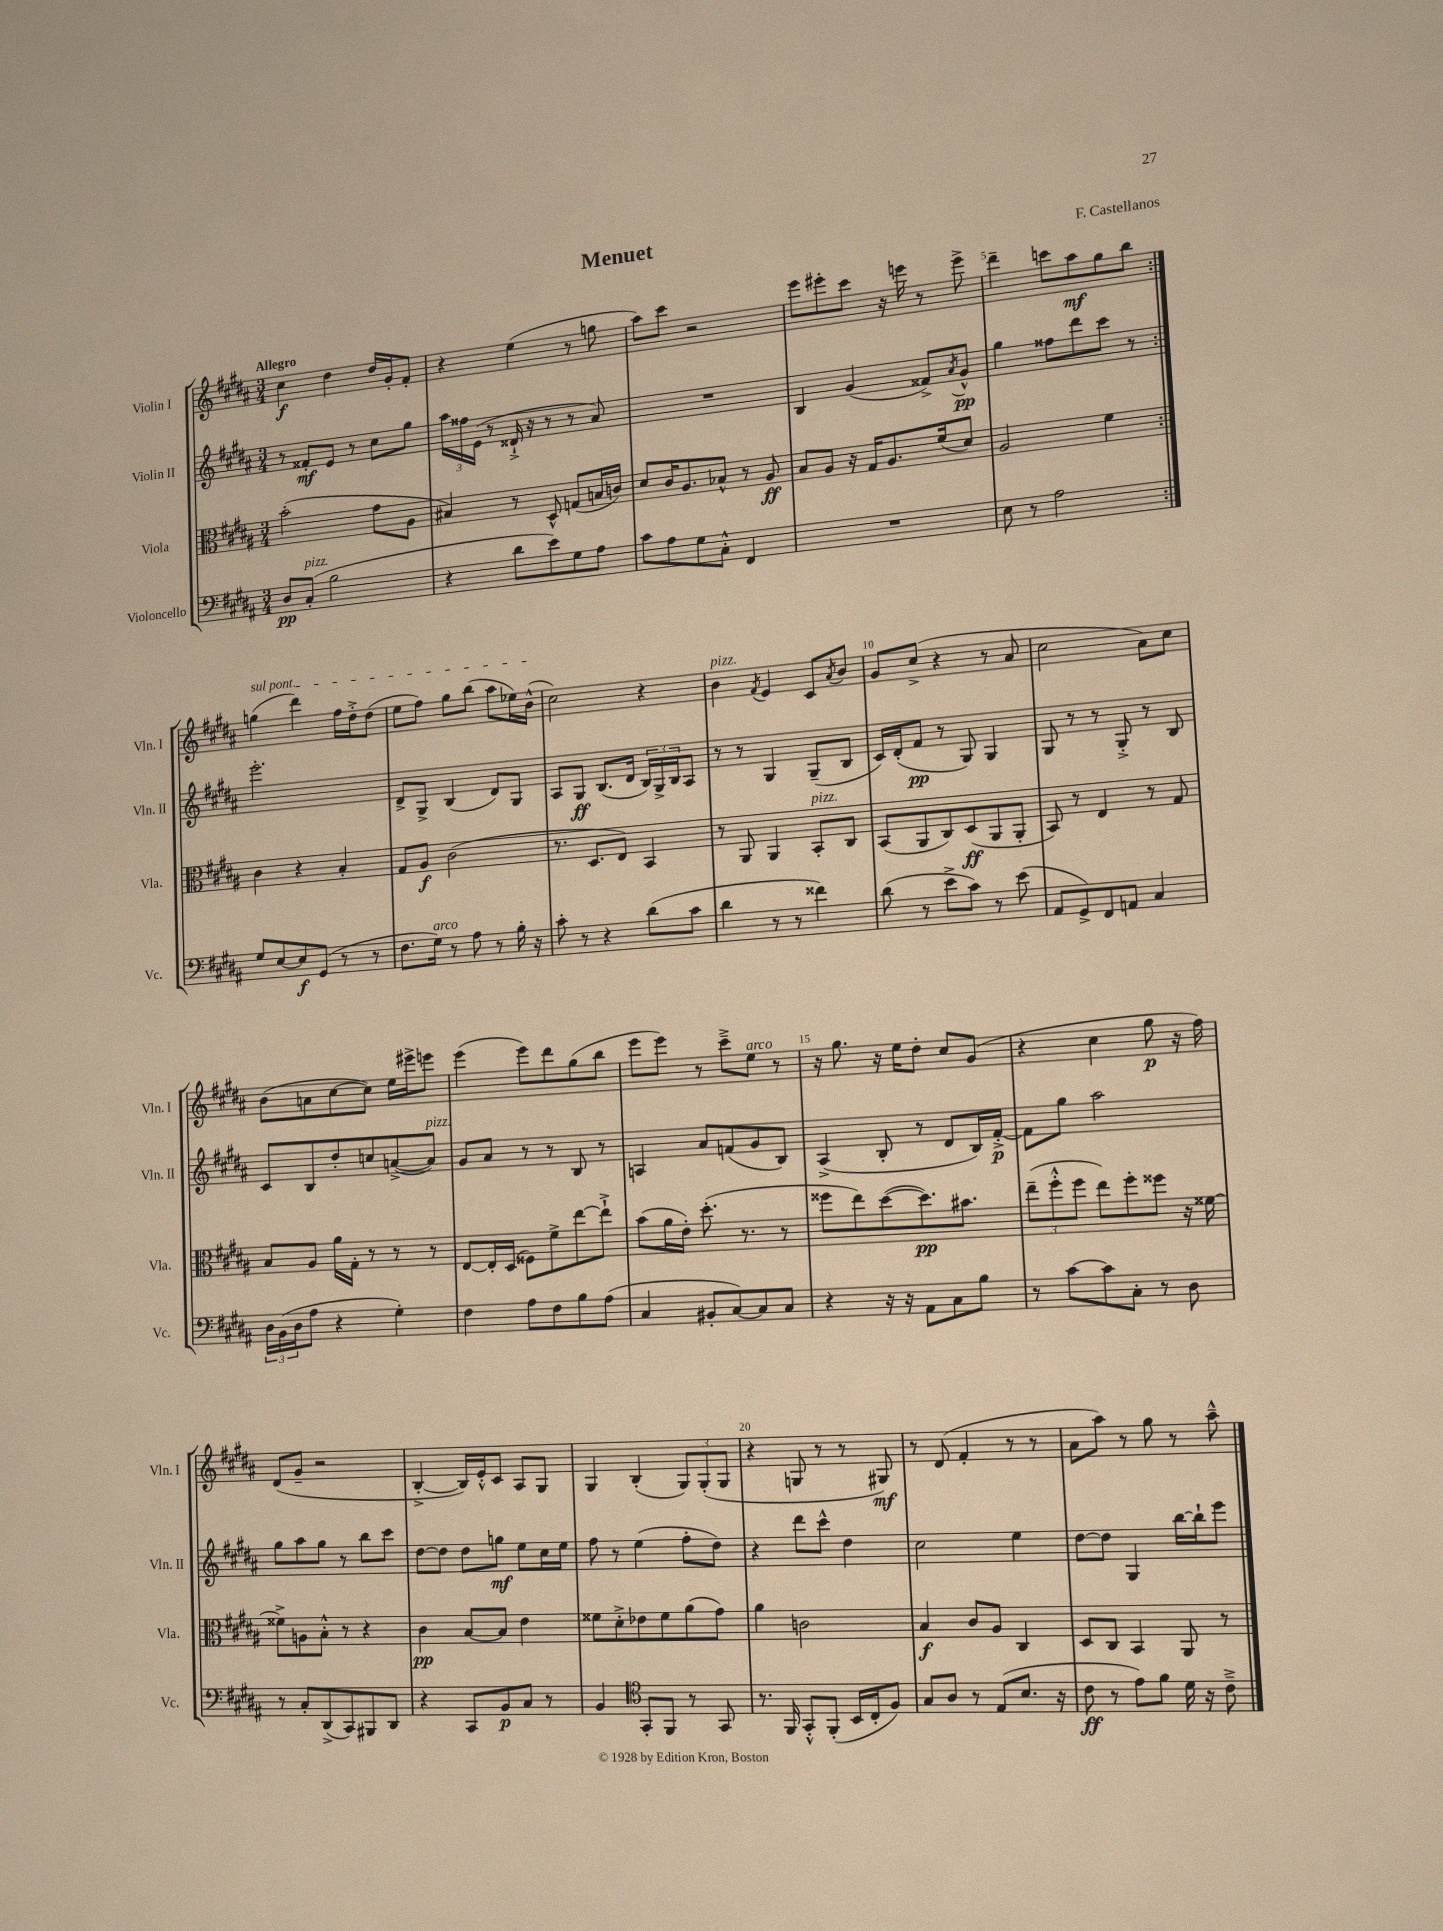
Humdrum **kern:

**kern	**kern	**kern	**kern
*staff4	*staff3	*staff2	*staff1
*clefF4	*clefC3	*clefG2	*clefG2
*k[f#c#g#d#a#]	*k[f#c#g#d#a#]	*k[f#c#g#d#a#]	*k[f#c#g#d#a#]
*M3/4	*M3/4	*M3/4	*M3/4
8D#	(2b'	8r	4cc#
(8C#'	.	8f##'	.
2B	.	8e	4dd#
.	.	8r	.
.	8g#	8cc#	16dd#
.	.	.	16g#'
.	8A#	8gg#	8f#'
=	=	=	=
4r	4B#)	24aa#	4r
.	.	24ff##	.
.	.	(24e	.
.	.	8r	.
8d#	8r	16d##`^	(4ee
.	.	16r	.
8e)	8D#^^	8r	.
8G#	(8G	8r	8r
8A#	16B	8a#)	8gg
.	16c)	.	.
=	=	=	=
8c#	8d#	2.r	8aa#)
8A#	16c#	.	8ccc#
.	8.A#	.	.
8G#	.	.	2r
8C#'^^	8B-^^	.	.
4FF#	8r	.	.
.	8A#	.	.
=	=	=	=
2.r	8B	4B	8eee
.	8A#	.	8eee#'
.	16r	(4g#	8ccc#
.	16G#	.	.
.	8.A#	.	16r
.	.	.	16eee
.	.	8f##^)	8r
.	(16f#	.	.
.	.	8qa#	.
.	8d#)	8g#^^	8eee^
=	=	=	=
8E	2A#	4gg#	4ddd#~
8r	.	.	.
2A#	.	8ff##	8ccc
.	.	8ddd#	8aa#
.	4f#	8ccc#	8gg#
.	.	8r	8bb
=:|!	=:|!	=:|!	=:|!
8G#	4c#	2.eee'	(4gg
[8E	.	.	.
8E]	4r	.	4ddd#)
(8GG#	.	.	.
8r	4B'	.	16ff#
.	.	.	16dd#'^
8r	.	.	(8dd#
=	=	=	=
8.F#	8G#	8d#^	8ee
.	8A#	8G#^	8ff#)
16G#)	.	.	.
8r	(2c#	(4B	8gg#
8A#	.	.	(8bb
8r	.	8d#)	8aa#
16B'	.	8G#	16ee-)
16r	.	.	(16b^^
=	=	=	=
8c#'	8.r	8A#	2cc#)
8r	.	8G#	.
.	8.D#	.	.
4r	.	(8.B	.
.	8E)	.	.
.	.	16d#	.
(8d#	4BB	24B)	4r
.	.	24G#^	.
.	.	24B	.
8c#	.	8A#	.
=	=	=	=
4d#	8r	8r	4b
.	8AA#	8r	.
.	.	.	8qf#
8r	4AA#	4G#	4e
8r	.	.	.
4f##)	8BB'	(8G#~	8c#
.	.	.	8qa#
.	8C#	8B	8b
=	=	=	=
(8d#	(8BB	16c#)	8g#
.	.	(16d#'	.
8r	8AA#	8f#	(8cc#^
8e^	8C#)	8r	4r
8c#)	(8D#	8G#)	.
8r	8AA#	4G#	8r
(8e	8AA#'	.	8a#
=	=	=	=
8AA#	8BB)	8G#	2cc#
8GG#^)	8r	8r	.
8FF#	4E	8r	.
8AA	.	8G#'^	.
4C#	8r	8r	8a#)
.	8G#	8B	8cc#
=	=	=	=
24D#	8B	8c#	(8b
(24BB	.	.	.
24D#	.	.	.
8A#	8A#	8B	8a
4r	16a#	8dd#'	[8cc#
.	16G#'	.	.
.	8r	8cc	8cc#])
4G#')	8r	([8a^	16ee
.	.	.	16eee#^
.	8r	8a])	8eee
=	=	=	=
4F#	[8E	8g#	(4eee
.	16E']	8a#	.
.	(16D#	.	.
8A#	8F##)	8r	8eee)
8F#	8f#^	8r	8ddd#
8B	[8ee	8B	(8gg#
(8A#	8ee`^]	8r	8bb
=	=	=	=
4C#	(8b	4A	8eee
.	16a#	.	8eee)
.	16e')	.	.
8BB#'	(8.dd#'	8a#	8r
[8C#)	.	(8f	8ccc#~^
.	8.r	.	.
8C#]	.	8g#	8ee
8C#	8r	8B)	8r
=	=	=	=
4r	8ff##	(4A#^	16r
.	.	.	8.gg#
.	8ee)	.	.
16r	([8dd#	8B'	16r
16r	.	.	16ee
8AA#	8.dd#])	8r	8dd#'
8C#	.	8d#	8cc#
.	8.b#	.	.
8B	.	16B)	(8g#
.	.	[16f#'^	.
=	=	=	=
8r	(12ee~	8f#]	4r
.	12ff#'^^	.	.
[8c#	.	8gg#	.
.	12ff#	.	.
8c#]	8ee)	2aa#	4cc#
8C#'	8ff#'	.	.
8r	8ff##	.	8gg#
8D#	16r	.	16r
.	[16f##	.	16ff#)
=	=	=	=
8r	8f##^]	8gg#	(8d#
8C#'	8A	8aa#	8g#~
(8DD#^	8B'^^	8gg#	2r
8CC#)	8r	8r	.
8BBB#	4r	8bb	.
8DD#	.	8ccc#	.
=	=	=	=
4r	4c#	[8dd#	[4B'^
.	.	8dd#]	.
8CC#	[8B	8dd#	16B])
.	.	.	16e'^^
8BB	8B]	8gg	8c#
8C#	4e	8ee	8A#
8r	.	16cc#	8G#
.	.	16ee	.
=	=	=	=
4BB	8f##	8ff#	4G#
.	8d#'^	8r	.
*clefC4	*	*	*
8GG#'	8e-	(4ee	(4B'
8FF#	8f##	.	.
8r	(8a#	8ff#'	12G#)
.	.	.	(12G#'
8GG#	8g#)	8dd#)	.
.	.	.	12G#
=	=	=	=
8.r	4a#	4r	4r
16FF#	.	.	.
8GG#'^^	2c	8ddd#	8G
(8FF#'	.	8ccc#^^	8r
16BB	.	4dd#	8r
16C#'	.	.	.
8F#)	.	.	8G#)
=	=	=	=
8G#	4B	2cc#	8r
8A#	.	.	(8d#
8r	8c#	.	4f#'
(8E	8A#	.	.
8.B	4C#	4ee	8r
.	.	.	8r
16r	.	.	.
=	=	=	=
8c#	8D#	[8dd#	8a#
8r	8C#	8dd#]	8aa#)
8e)	4BB	4G#	8r
8f#	.	.	8gg#
16d#	8AA#	[16bb	8r
16r	.	16bb`]	.
8c#~^	8r	8eee	8aa#~^^
==	==	==	==
*-	*-	*-	*-
